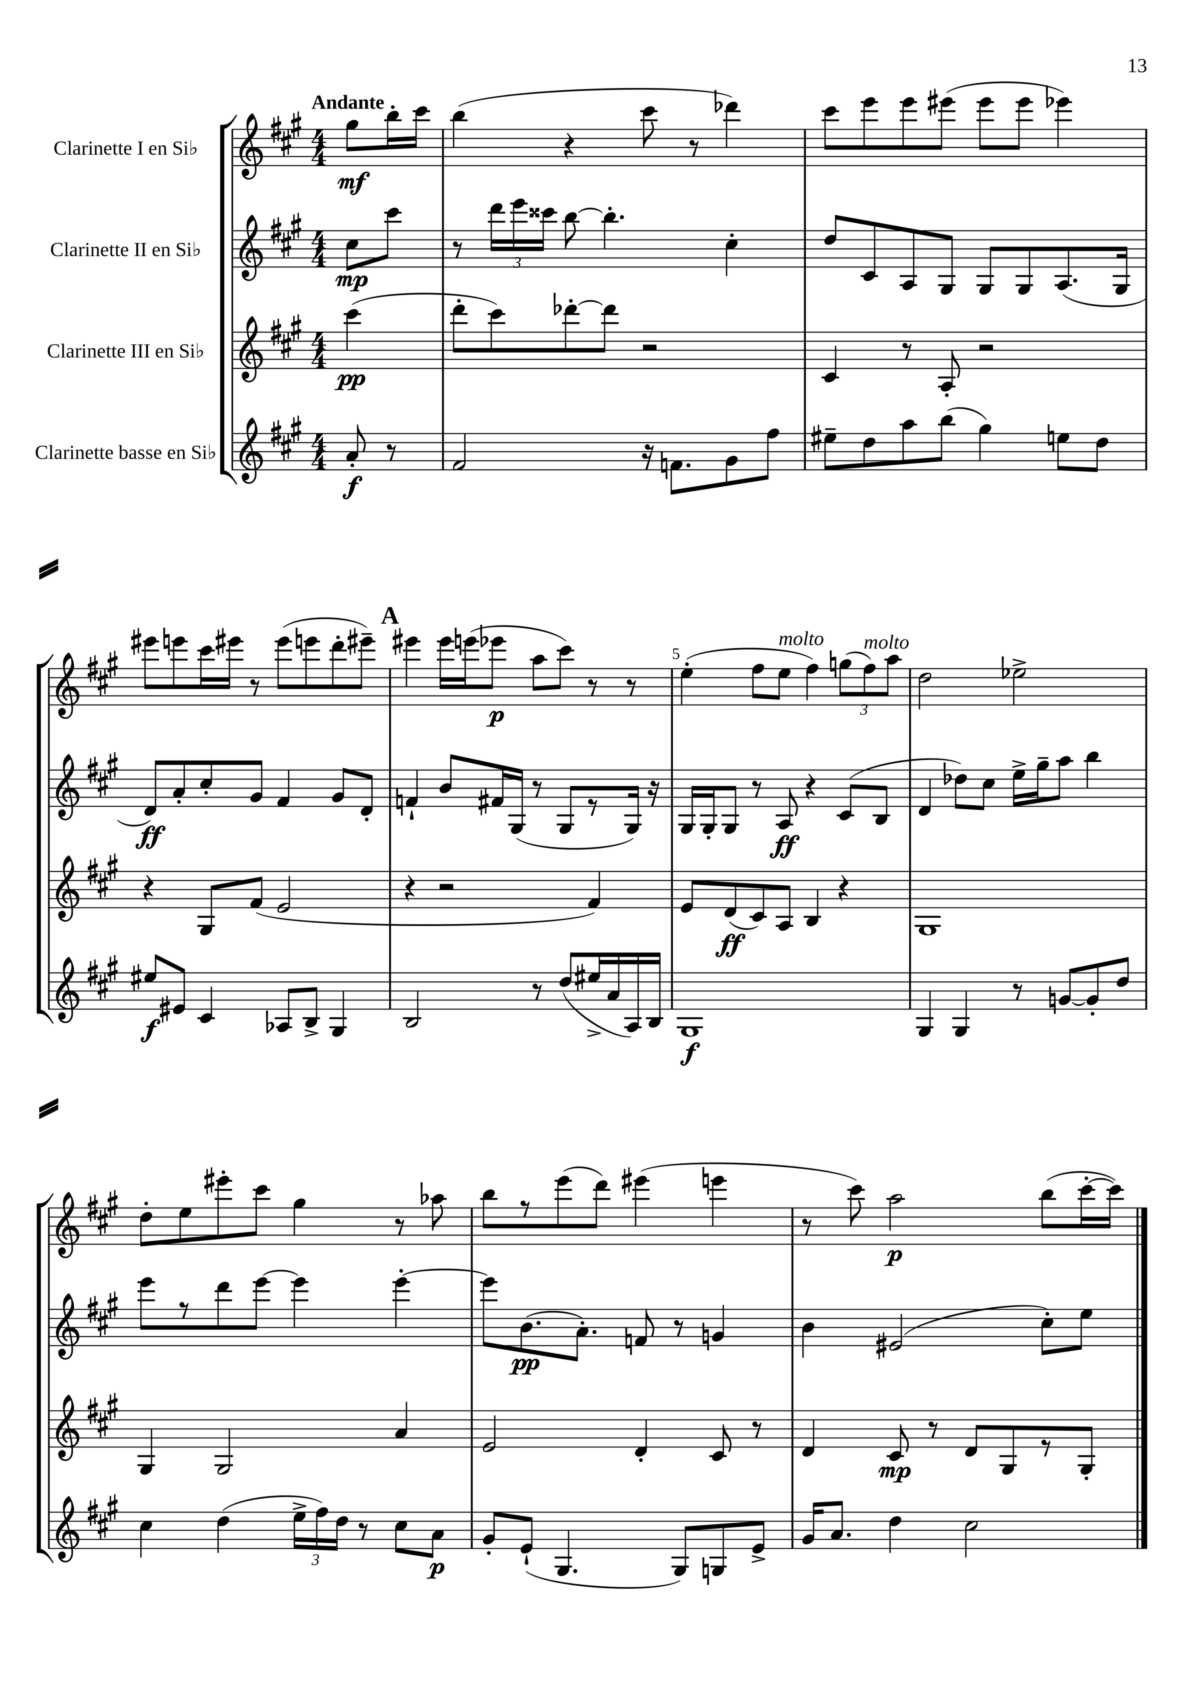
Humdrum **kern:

**kern	**kern	**kern	**kern
*staff4	*staff3	*staff2	*staff1
*clefG2	*clefG2	*clefG2	*clefG2
*k[f#c#g#]	*k[f#c#g#]	*k[f#c#g#]	*k[f#c#g#]
*M4/4	*M4/4	*M4/4	*M4/4
8a'	(4ccc#	8cc#	8gg#
8r	.	8ccc#	16bb'
.	.	.	16ccc#
=	=	=	=
2f#	8ddd'	8r	(4bb
.	8ccc#)	24ddd	.
.	.	24eee	.
.	.	24ccc##	.
.	[8ddd-'	[8bb	4r
.	8ddd-]	4.bb']	.
16r	2r	.	8ccc#
8.f	.	.	.
.	.	.	8r
8g#	.	4cc#'	4ddd-)
8ff#	.	.	.
=	=	=	=
8ee#~	4c#	8dd	8ccc#
8dd	.	8c#	8eee
8aa	8r	8A	8eee
(8bb	8A'	8G#	(8eee#
4gg#)	2r	8G#	8eee#
.	.	8G#	8eee#
8ee	.	(8.A	4eee-)
8dd	.	.	.
.	.	16G#	.
=	=	=	=
8ee#	4r	8d)	8eee#
8e#	.	8a'	8eee
4c#	8G#	8cc#'	16ccc#
.	.	.	16eee#
.	(8f#	8g#	8r
8A-	2e	4f#	(8eee#
8B^	.	.	8eee
4G#	.	8g#	8ddd'
.	.	8d'	8eee#~)
=	=	=	=
2B	4r	4f`	4eee#
.	2r	8b	16eee#
.	.	.	(16eee
.	.	16f#	8eee-
.	.	(16G#	.
8r	.	8r	8aa
(8dd	.	8G#	8ccc#)
16ee#^	4f#)	8r	8r
16a	.	.	.
16A)	.	16G#)	8r
16B	.	16r	.
=	=	=	=
1G#	8e	16G#	(4ee'
.	.	16G#'	.
.	(8d	8G#	.
.	8c#)	8r	8ff#
.	8A	8A	8ee
.	4B	4r	4ff#)
.	4r	(8c#	(12gg
.	.	.	12ff#)
.	.	8B	.
.	.	.	12aa
=	=	=	=
4G#	1G#	4d	2dd
4G#	.	8dd-)	.
.	.	8cc#	.
8r	.	16ee^	2ee-^
.	.	16gg#~	.
[8g	.	8aa	.
8g']	.	4bb	.
8dd	.	.	.
=	=	=	=
4cc#	4G#	8eee	8dd'
.	.	8r	8ee
(4dd	2G#	8ddd	8eee#'
.	.	[8eee	8ccc#
24ee^	.	4eee]	4gg#
24ff#)	.	.	.
24dd	.	.	.
8r	.	.	.
8cc#	4a	[4eee'	8r
8a	.	.	8aa-
=	=	=	=
8g#'	2e	8eee]	8bb
(8e`	.	(8.b	8r
4.G#	.	.	(8eee
.	.	8.a')	.
.	.	.	8ddd)
.	4d'	8f	(4eee#
8G#)	.	8r	.
8G	8c#	4g	4eee
8e^	8r	.	.
=	=	=	=
16g#	4d	4b	8r
8.a	.	.	.
.	.	.	8ccc#)
4dd	8c#	(2e#	2aa
.	8r	.	.
2cc#	8d	.	.
.	8G#	.	.
.	8r	8cc#')	(8bb
.	8G#'	8ee	[16ccc#'
.	.	.	16ccc#])
==	==	==	==
*-	*-	*-	*-
